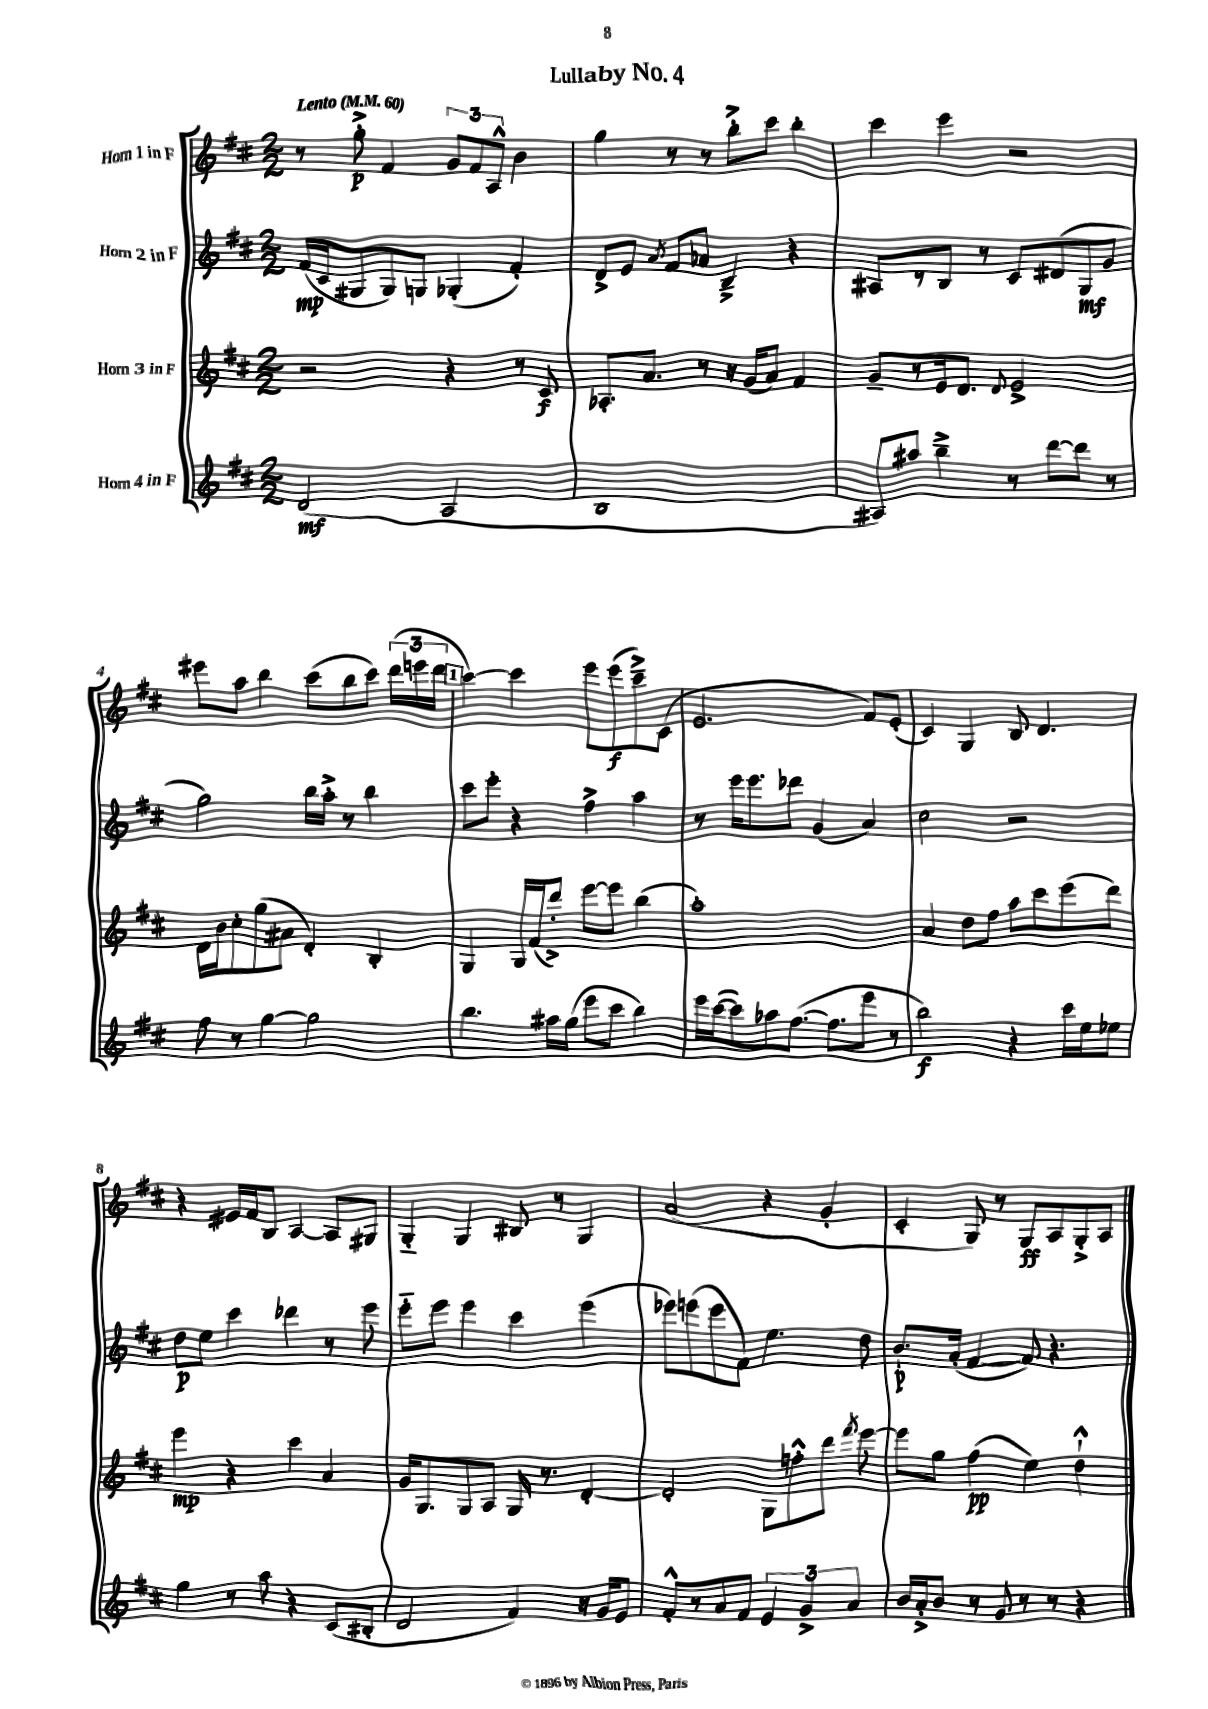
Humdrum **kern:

**kern	**kern	**kern	**kern
*staff4	*staff3	*staff2	*staff1
*clefG2	*clefG2	*clefG2	*clefG2
*k[f#c#]	*k[f#c#]	*k[f#c#]	*k[f#c#]
*M2/2	*M2/2	*M2/2	*M2/2
*MM60	*MM60	*MM60	*MM60
(2d	2r	(16f#	8r
.	.	16c#	.
.	.	8G#	8gg'^
.	.	8G#)	4f#
.	.	8G	.
2A	4r	(4G-'	12g
.	.	.	12f#
.	.	.	12A^^
.	8r	4f#')	4b
.	8c#	.	.
=	=	=	=
1B	8.A-'	8d^	4gg
.	.	8e	.
.	8.a	.	.
.	.	8qa	.
.	.	8f#	8r
.	8r	8a-	8r
.	16r	4B~^	8bb'^
.	(16g	.	.
.	8a)	.	8ccc#
.	4f#	4r	4bb'
=	=	=	=
8A#)	8g~	8A#	4ccc#
8aa#	8r	8r	.
4bb~^	16e	8B	4eee
.	8.d	.	.
.	.	8r	.
.	8qqd	.	.
8r	2e^	8c#	2r
[8ddd	.	(8d#	.
8ddd]	.	8G	.
8r	.	8g	.
=	=	=	=
8ff#	16d	2gg)	8eee#
.	16b	.	.
8r	8cc#'	.	8aa
[4gg	(8gg	.	4bb
.	8a#	.	.
2gg]	4d')	16bb	(8ccc#
.	.	16aa'^	.
.	.	8r	8bb
.	4B'	4bb	8ccc#)
.	.	.	(24ddd
.	.	.	24eee
.	.	.	24ddd
=	=	=	=
4.bb	4G	8ccc#	[4ccc#)
.	.	8eee'	.
.	16G	4r	4ccc#]
.	(16f#	.	.
16aa#	8ddd'^)	.	.
(16gg	.	.	.
8eee	[8eee	4ff#^	8eee
8ccc#	8eee]	.	(8eee
4bb)	(4bb	4aa	8ccc#~^)
.	.	.	(8c#
=	=	=	=
16eee	1aa')	8r	2.e
([16ccc#	.	.	.
8ccc#])	.	16eee	.
.	.	8.eee	.
8aa-	.	.	.
([8.ff#	.	8ddd-	.
.	.	(4g	.
8.ff#]	.	.	.
8eee	.	4a)	8f#)
8r	.	.	(8e'
=	=	=	=
2bb)	4a	2cc#	4c#)
.	8dd	.	4G
.	8ff#	.	.
4r	8aa	2r	8B
.	8ccc#	.	4.d
16ccc#	(8eee	.	.
16ee	.	.	.
8ee-	8ddd)	.	.
=	=	=	=
4gg	4eee	8dd	4r
.	.	8ee	.
8r	4r	4ccc#	16e#
.	.	.	16f#
8aa	.	.	8B
4r	4ccc#	4ddd-	[4A
(8c#	4a	8r	8A]
8B#'	.	8eee	8G#
=	=	=	=
2d	16g	8eee'~	4G'~
.	8.G	.	.
.	.	8eee	.
.	8G	4eee	4G
.	8A	.	.
4f#)	16G	4ccc#	8B#
.	8.r	.	.
.	.	.	8r
16r	[4d'	(4eee	4G
16g	.	.	.
8e	.	.	.
=	=	=	=
8f#'^^	2d']	8eee-)	(2a
8r	.	(8eee	.
8a	.	8eee	.
8f#	.	8f#)	.
6e	8G	4.ee	4r
.	8ff'^^	.	.
6g^	.	.	.
.	8ddd	.	4g'
6a	.	.	.
.	8qfff#	.	.
.	[8eee	8dd	.
=	=	=	=
16b	8eee]	8.b`	4c#'
16a'^	.	.	.
8b	8gg	.	.
.	.	(16a'	.
8r	(4ff#	[4f#	8G)
8g	.	.	8r
8r	4ee)	8f#])	8G
8r	.	4.r	8A
4r	4dd`^^	.	8G'^
.	.	.	8A
==	==	==	==
*-	*-	*-	*-
